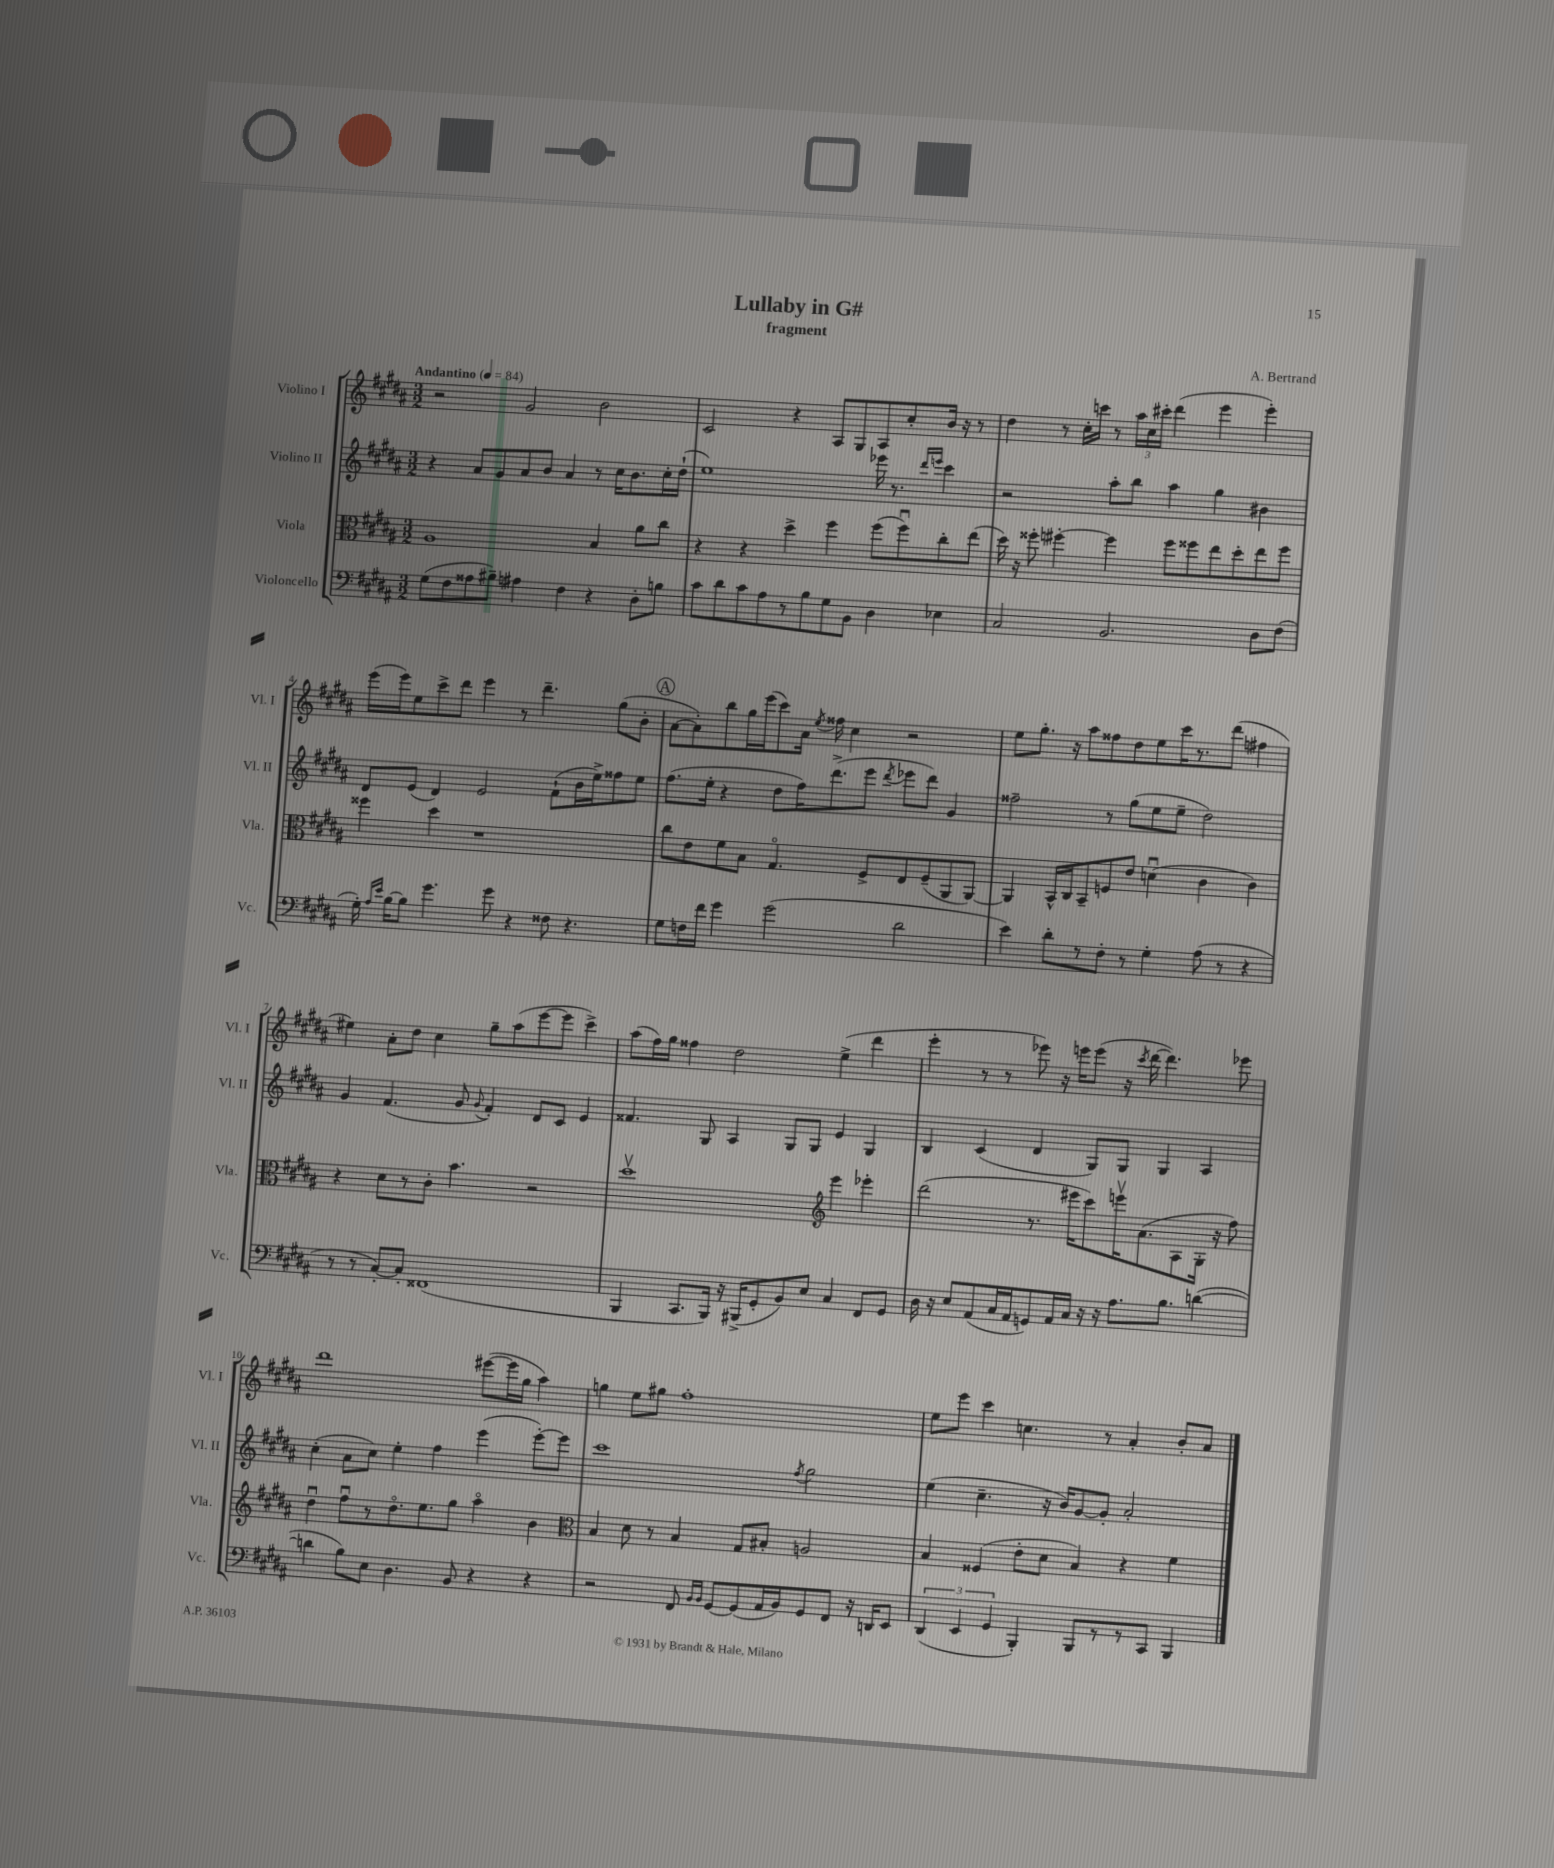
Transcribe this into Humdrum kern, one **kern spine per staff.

**kern	**kern	**kern	**kern
*part4	*part3	*part2	*part1
*staff4	*staff3	*staff2	*staff1
*I"Violoncello	*I"Viola	*I"Violino II	*I"Violino I
*I'Vc.	*I'Vla.	*I'Vl. II	*I'Vl. I
*clefF4	*clefC3	*clefG2	*clefG2
*k[f#c#g#d#a#]	*k[f#c#g#d#a#]	*k[f#c#g#d#a#]	*k[f#c#g#d#a#]
*M3/2	*M3/2	*M3/2	*M3/2
*MM84	*MM84	*MM84	*MM84
=1	=1	=1	=1
!	!	!	!LO:TX:a:B:t=Andantino
(8G#\L	1A#	4r	2r
8F#\	.	.	.
8A##X\	.	8a#/L	.
8B#X~\J)	.	8g#/	.
4A#X\	.	8a#/	2g#/
.	.	8b/J	.
4F#\	.	4a#/	.
4r	4B/	8r	2b\
.	.	16cc#\KL	.
.	.	8.b\	.
8D#'\L	8a#\L	.	.
8Bn\J	8cc#\J	16cc#'\L	.
.	.	(16dd#`\JJ	.
=2	=2	=2	=2
8c#\L	4r	1ee)	2c#/
8d#\	.	.	.
8c#\	4r	.	.
8A#\	.	.	.
8r	4dd#^\	.	4r
8B\	.	.	.
8G#\	4ff#\	.	8A#/L
8BB\J	.	.	8G#/
4D#\	(8ff#\L	16eee-X\	8A#/
.	.	8.r	.
.	8ff#u\)	.	8cc#'/
.	.	16qqddd#/LL	.
.	.	16qqeeen/JJ	.
4E-X\	8cc#'\	4ccc#\	16b/Jk
.	.	.	16r
.	(8ee\J	.	8r
=3	=3	=3	=3
2C#/	16dd#\)	2r	4dd#\
.	16r	.	.
.	8ff##X'\	.	.
.	[4ff#X'\	.	8r
.	.	.	16cc#'\LL
.	.	.	16cccn\JJ
2.BB/	4ff#\]	8aa#'\L	8r
.	.	8bb\J	24aa#\LL
.	.	.	24cc#\
.	.	.	24ccc#X'\JJ
.	8ff#\L	4aa#\	(4ddd#\
.	8ff##X\	.	.
.	8ee\	4gg#\	4eee\
.	8dd#'\	.	.
8D#\L	8ee\	4b#X\	4eee'\)
(8F#\J	8ff##\J	.	.
!!LO:LB:g=z
=4	=4	=4	=4
16G#'\)	4ff##X\	8d#/L	(16eee\LL
16qqA#/LL	.	.	.
16qqe/JJ	.	.	.
[16B\KL	.	.	16eee\J)
8B\J]	.	(8e/J	8ee\
4.g#\	4dd#\	4d#/)	8ccc#^\
.	.	.	8ddd#\J
.	1r	2e/	4eee\
8g#\	.	.	.
4r	.	.	8r
.	.	.	4.ddd#~\
8F##X\	.	(8f#`\L	.
4.r	.	16b\L	.
.	.	16ee^\J)	.
.	.	8ff##X\	(8gg#\L
.	.	8ee\J	8b'\J
!!LO:REH:place=s1:t=A
=5	=5	=5	=5
8G#\L	8cc#\L	(8.ff#\L	[8a#\L
16Fn\L	8e\	.	8a#'\])
16f#\JJ	.	16ee'\Jk	.
4g#\	8f#\	4r	8bb\
.	8B\J	.	16gg#\L
.	.	.	(16eee\J
(2g#\	4.G#/	8dd#\L	8ccc#\)
.	.	16ff#\K)	16a#\Jk
.	.	.	8qee/
.	.	(8.ddd#^\	16ff##X\
.	.	.	4cc#\
.	8F#^/L	8eee\J	.
.	.	8qddd#/	.
2d#\	8E/	8eee-X\L	2r
.	(8F#~/	8ddd#\J)	.
.	8AA#/	4g#/	.
.	[8AA#/J)	.	.
=6	=6	=6	=6
4e\)	4AA#/]	2ff##X~\	8ee\L
.	.	.	8.gg#'\J
8d#'\L	16BB^^/LL	.	.
.	16C#/J	.	16r
8r	8BB~/	.	8aa#\L
8F#'\J	8Fn/	8r	8ff##X\
8r	8e/J	(8gg#\L	8dd#\
4G#'\	(4dnu\	8ee\	8ee\
.	.	8ee~\J	16ccc#\K
.	.	.	8.r
(8A#\	4c#\	2dd#\)	.
8r	.	.	(8ddd#\J
4r	4c#\)	.	4ff#X\
!!LO:LB:g=z
=7	=7	=7	=7
8r	4r	4g#/	4ee#X\)
8r	.	.	.
[8C#'/L)	8d#\L	(4.f#/	8a#'\L
8C#'/J]	8r	.	8dd#\J
(1FF##X	8c#'\J	.	4cc#\
.	4.b\	8g#/	.
.	.	8qqg#/	.
.	.	4f#'/)	8gg#~\L
.	.	.	(8aa#\
.	2r	8d#/L	[8eee\
.	.	8c#/J	8eee\J]
.	.	4e/	4ccc#^\)
=8	=8	=8	=8
4BBB/	1dd#v	4.f##X/	(8aa#\L
.	.	.	16ff#\L)
.	.	.	16gg#\JJ
8.CC#/L	.	.	4ff##X\
.	.	8G#/	.
16BBB/Jk)	.	.	.
16r	.	4A#/	2dd#\
(16BBB#X^/KL	.	.	.
8GG#'/	.	.	.
8BB/)	.	8G#/L	.
8E/J	.	8G#/J	.
*	*clefG2	*	*
4C#/	4eee\	4e/	(4ee^\
8FF#/L	4eee-X'\	4G#/	4ddd#\
8GG#/J	.	.	.
=9	=9	=9	=9
16D#\	(2ddd#\	4B/	4eee'\
16r	.	.	.
8E/L	.	.	.
(8AA#/	.	(4c#/	8r
16C#/L	.	.	8r
16AA#/J	.	.	.
8GGn/)	8.r	4d#/	8eee-X\)
16AA#/L	.	.	16r
16C#/JJ	16eee#X\KL	.	16eeen\KL
16r	8ccc#\)	8G#/L)	(8eee\J
16r	.	.	.
8.A#\L	16eeenv\K	8G#/J	16r
.	.	.	8qccc#/
.	(8.a#\	.	[16ddd#\
.	.	4G#/	4.ddd#\])
8.B\J	.	.	.
.	8A#\	.	.
([4dn\	16G#'\Jk	4A#/	.
.	16r	.	.
.	8ff#\)	.	8eee-X\
!!LO:LB:g=z
=10	=10	=10	=10
4dn\]	4dd#u\	(4cc#'\	1ddd#
8B\L)	8ff#u\L	8a#\L	.
8E\J	8r	8cc#\J)	.
4.D#\	8.dd#\	4ee'\	.
.	8.ee\	.	.
.	.	4ff#\	.
8BB/	8gg#\J	.	.
4r	4aa#\	(4eee\	([8eee#X\L
.	.	.	16eee#\L]
.	.	.	16gg#\JJ
4r	4b\	[8eee'\L)	4aa#\)
.	.	8eee\J]	.
=11	=11	=11	=11
*	*clefC3	*	*
2r	4B/	1ccc#	4ggn\
.	8d#\	.	8ee\L
.	8r	.	8gg#X\J
8FF#/	4B/	.	1ff#'
16qqBB/LL	.	.	.
16qqBB/JJ	.	.	.
[8GG#/L	.	.	.
(8GG#/]	8G#/L	.	.
16AA#/L	8B#X'/J	.	.
16BB/J)	.	.	.
.	.	8qff#/	.
8GG#/	2An/	2gg#\	.
8FF#/J	.	.	.
16r	.	.	.
16DDn/KL	.	.	.
8EE/J	.	.	.
=12	=12	=12	=12
(6DD#/	4B/	(4ee\	8ee\L
.	.	.	8eee\J
6EE/	.	.	.
.	(4F##X/	4.cc#~\	4ccc#\
6GG#/	.	.	.
4BBB'/)	8e'\L	.	4.ccn\
.	8d#\J	16r	.
.	.	16b/KL)	.
8BBB/L	4B/)	[8g#/	.
8r	.	8g#'/J]	8r
8r	4r	2a#'/	4a#'/
8CC#/J	.	.	.
4BBB/	4f#\	.	8b'/L
.	.	.	8a#/J
==	==	==	==
*-	*-	*-	*-
